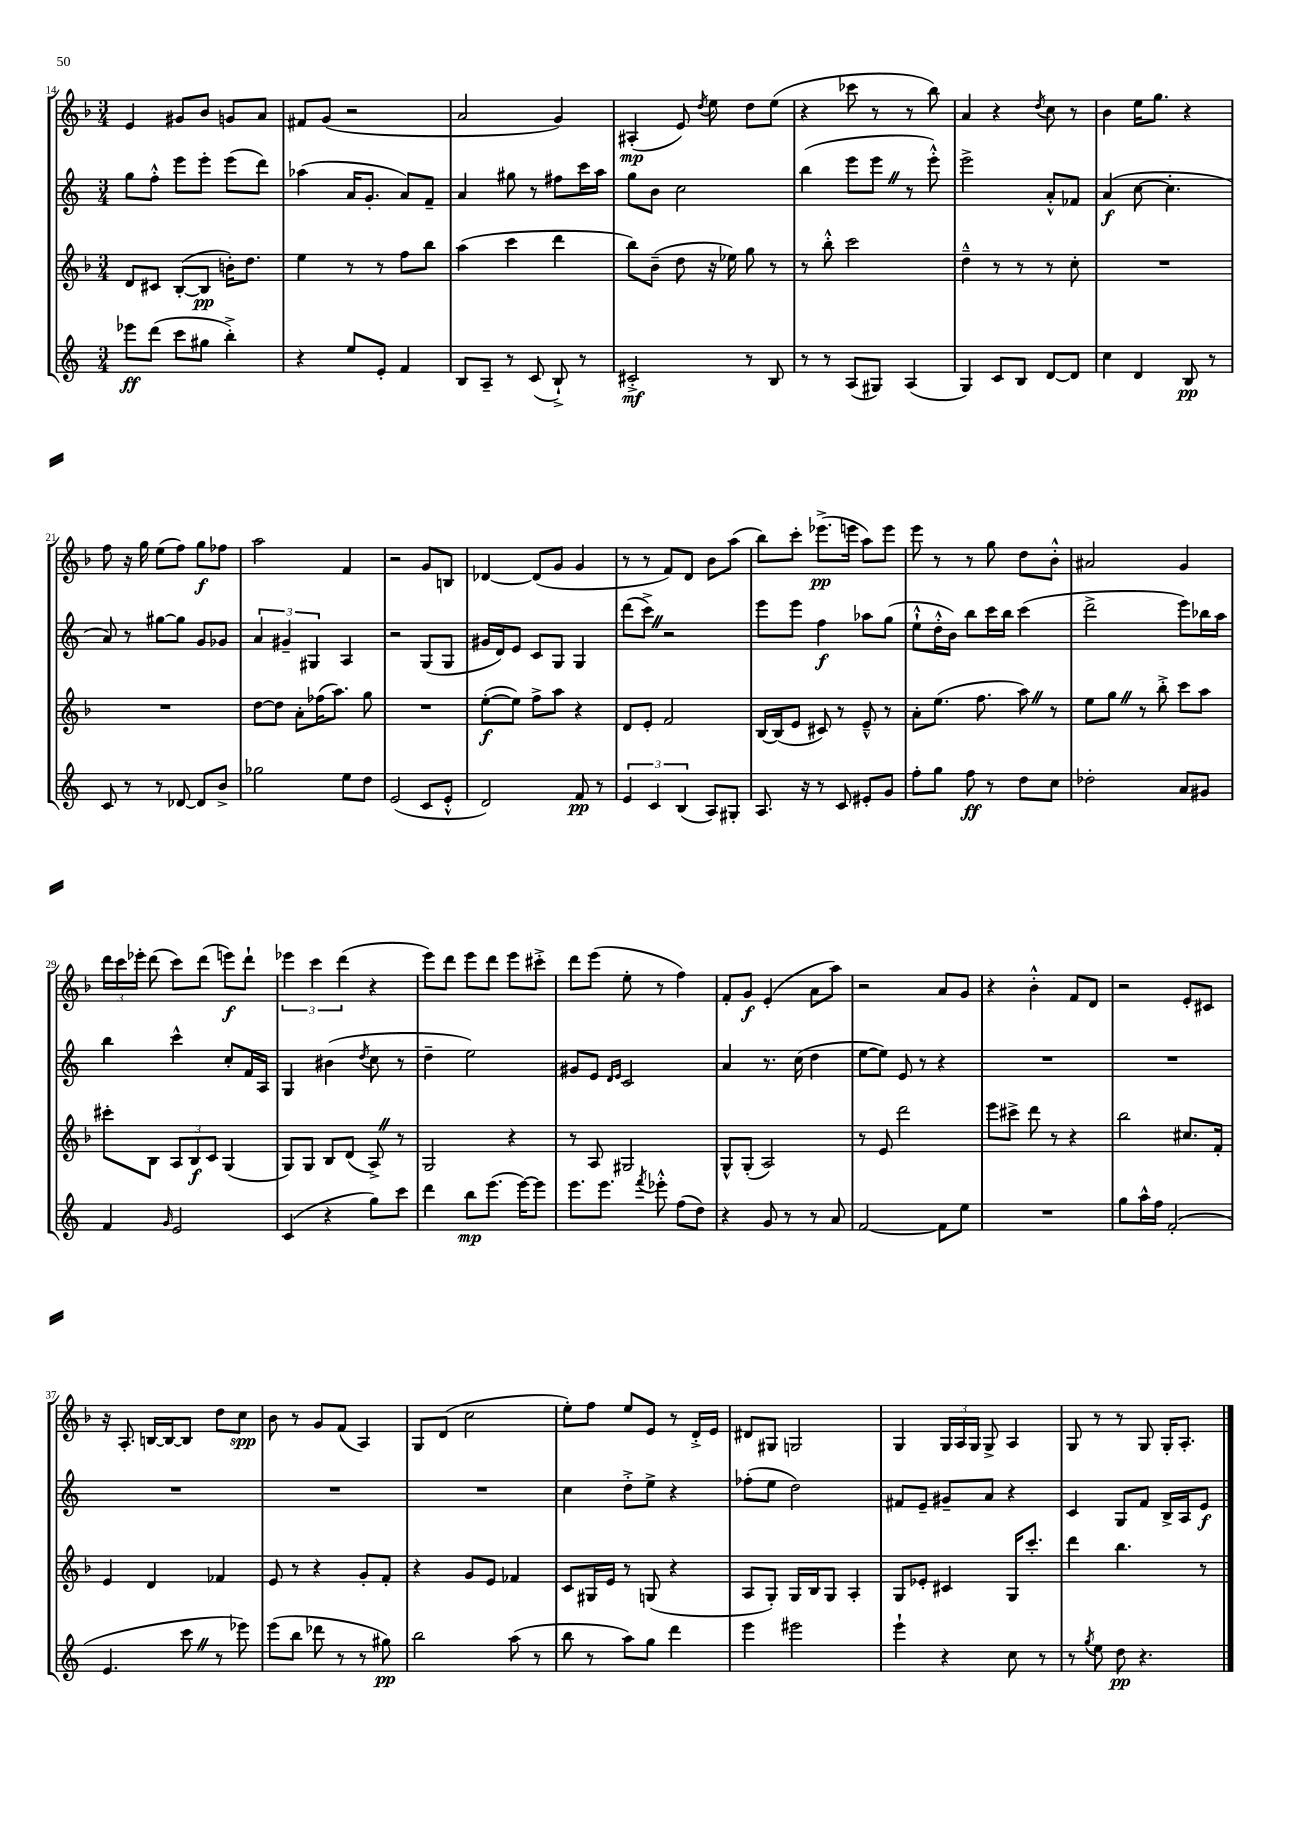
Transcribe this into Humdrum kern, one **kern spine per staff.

**kern	**kern	**kern	**kern
*staff4	*staff3	*staff2	*staff1
*clefG2	*clefG2	*clefG2	*clefG2
*k[]	*k[b-]	*k[]	*k[b-]
*M3/4	*M3/4	*M3/4	*M3/4
8eee-\L	8d/L	8gg\L	4e/
(8ddd\J	8c#/J	8ff'^^\J	.
8ccc\L	([8B-'/L	8eee\L	8g#/L
8gg#\J	8B-/]J	8eee'\J	8b-/J
4bb'^\)	16b'\LK)	(8eee\L	8g/L
.	8.dd\J	.	.
.	.	8ddd\J)	8a/J
=	=	=	=
4r	4ee\	(4aa-\	8f#/L
.	.	.	(8g/J
8ee/L	8r	16a/LK	2r
.	.	8.g'/J	.
8e'/J	8r	.	.
4f/	8ff\L	8a/L)	.
.	8bb-\J	8f~/J	.
=	=	=	=
8B/L	(4aa\	4a/	2a/
8A~/J	.	.	.
8r	4ccc\	8gg#\	.
(8c/	.	8r	.
8B`^/)	4ddd\	8ff#\L	4g/)
8r	.	16ccc\L	.
.	.	16aa\JJ	.
=	=	=	=
2c#'^/	8bb-\L)	8gg\L	(4A#'/
.	(8b-~\J	8b\J	.
.	8dd\	2cc\	8e/)
.	.	.	8qdd/
.	16r	.	8ee\
.	16ee-\)	.	.
8r	8gg\	.	8dd\L
8B/	8r	.	(8ee\J
=	=	=	=
8r	8r	(4bb\	4r
8r	8bb-'^^\	.	.
(8A/L	2ccc\	8eee\L	8ccc-\
8G#/J)	.	8eee\J	8r
(4A/	.	8r	8r
.	.	8eee'^^\)	8bb-\)
=	=	=	=
4G/)	4dd~^^\	2eee^\	4a/
8c/L	8r	.	4r
8B/J	8r	.	.
.	.	.	8qdd/
[8d/L	8r	8a'^^/L	8cc\
8d/]J	8cc'\	8f-/J	8r
=	=	=	=
4cc\	2.r	(4a/	4b-\
4d/	.	[8cc\	16ee\LK
.	.	.	8.gg\J
.	.	4.cc'\]	.
8B/	.	.	4r
8r	.	.	.
=	=	=	=
8c/	2.r	8a/)	8ff\
8r	.	8r	16r
.	.	.	16gg\
8r	.	[8gg#\L	(8ee\L
[8d-/	.	8gg#\]J	8ff\J)
8d-/]L	.	8g/L	8gg\L
8b^/J	.	8g-/J	8ff-\J
=	=	=	=
2gg-\	[8dd\L	6a/	2aa\
.	8dd\]J	.	.
.	.	6g#~/	.
.	8a'\L	.	.
.	.	6G#/	.
.	(16ff-\K	.	.
.	8.aa\J)	.	.
8ee\L	.	4A/	4f/
8dd\J	8gg\	.	.
=	=	=	=
(2e/	2.r	2r	2r
8c/L	.	(8G/L	8g/L
8e'^^/J	.	8G/J	8B/J
=	=	=	=
2d/)	([8ee'\L	16g#/LL	[4d-/
.	.	16d/J)	.
.	8ee\]J)	8e/J	.
.	8ff^\L	8c/L	(8d-/]L
.	8aa\J	8G/J	8g/J
8f/	4r	4G/	4g/
8r	.	.	.
=	=	=	=
6e/	8d/L	(8ddd\L	8r
.	8e'/J	8ccc^\J)	8r
6c/	.	.	.
.	2f/	2r	8f/L)
(6B/	.	.	.
.	.	.	8d/J
8A/L)	.	.	8b-\L
8G#'/J	.	.	(8aa\J
=	=	=	=
8.A/	[16B-/LL	8eee\L	8bb-\L)
.	(16B-/]J	.	.
.	8e/J	8eee\J	8ccc'\J
16r	.	.	.
8r	8c#/)	4ff\	(8.eee-^\L
8c/	8r	.	.
.	.	.	16eee\Jk
8e#'/L	8e~^^/	8aa-\L	8aa\L)
8g/J	8r	(8gg\J	8eee\J
=	=	=	=
8ff'\L	8a'\L	8ee`^^\L	8eee\
8gg\J	(8.ee\J	16dd'^^\L	8r
.	.	16b\JJ)	.
8ff\	.	8bb\L	8r
.	8.ff\	.	.
8r	.	16ccc\L	8gg\
.	.	16bb\JJ	.
8dd\L	8aa\)	(4ccc\	8dd\L
8cc\J	8r	.	8b-'^^\J
=	=	=	=
2dd-'\	8ee\L	2ddd^\	2a#/
.	8gg\J	.	.
.	8r	.	.
.	8bb-'^\	.	.
8a/L	8ccc\L	8eee\L)	4g/
8g#/J	8aa\J	16bb-\L	.
.	.	16aa\JJ	.
=	=	=	=
4f/	8ccc#'\L	4bb\	24ddd\LL
.	.	.	24ccc\
.	.	.	24eee-'\JJ
.	8B-\J	.	(8ddd\
16qqg/	.	.	.
2e/	12A/L	4ccc^^\	8ccc\L)
.	12B-/	.	.
.	.	.	(8ddd\J
.	12c/J	.	.
.	(4G/	8cc'/L	8eee\L)
.	.	16f/L	8ddd`\J
.	.	16A/JJ	.
=	=	=	=
(4c/	8G/L)	4G/	6eee-\
.	8G/J	.	.
.	.	.	6ccc\
4r	8B-/L	(4b#\	.
.	.	.	(6ddd\
.	(8d/J	.	.
.	.	8qdd/	.
8gg\L)	8A^/)	8cc\	4r
8ccc\J	8r	8r	.
=	=	=	=
4ddd\	2G/	4dd~\	8eee\L)
.	.	.	8ddd\J
8bb\L	.	2ee\)	8eee\L
(8.eee\J	.	.	8ddd\J
.	4r	.	8eee\L
[16eee\LK)	.	.	.
8eee\]J	.	.	8ccc#'^\J
=	=	=	=
8.eee\L	8r	8g#/L	8ddd\L
.	8A/	8e/J	(8eee\J
8.eee\J	.	.	.
.	.	16qqd/LL	.
.	.	16qqe/JJ	.
.	2G#/	2c/	8ee'\
8qfff/	.	.	.
8eee-'^^\	.	.	8r
(8ff\L	.	.	4ff\)
8dd\J)	.	.	.
=	=	=	=
4r	8G^^/L	4a/	8f'/L
.	(8G'/J	.	8g/J
8g/	2A/)	8.r	(4e'/
8r	.	.	.
.	.	(16cc\	.
8r	.	4dd\	8a\L
8a/	.	.	8aa\J)
=	=	=	=
[2f/	8r	[8ee\L	2r
.	8e/	8ee\]J)	.
.	2ddd\	8e/	.
.	.	8r	.
8f\]L	.	4r	8a/L
8ee\J	.	.	8g/J
=	=	=	=
2.r	8eee\L	2.r	4r
.	8ccc#^\J	.	.
.	8ddd\	.	4b-'^^\
.	8r	.	.
.	4r	.	8f/L
.	.	.	8d/J
=	=	=	=
8gg\L	2bb-\	2.r	2r
16aa^^\L	.	.	.
16ff\JJ	.	.	.
(2f'/	.	.	.
.	8.cc#/L	.	8e'/L
.	.	.	8c#/J
.	16f'/Jk	.	.
=	=	=	=
4.e/	4e/	2.r	16r
.	.	.	8.A'/
.	4d/	.	[16B/LL
.	.	.	16B/_J
8ccc\	.	.	8B/]J
8r	4f-/	.	8dd\L
8eee-\)	.	.	8cc\J
=	=	=	=
(8eee\L	8e/	2.r	8b-\
8bb\J	8r	.	8r
8ddd-\	4r	.	8g/L
8r	.	.	(8f/J
8r	8g'/L	.	4A/)
8gg#\)	8f'/J	.	.
=	=	=	=
2bb\	4r	2.r	8G/L
.	.	.	(8d/J
.	8g/L	.	2cc\
.	8e/J	.	.
(8aa\	4f-/	.	.
8r	.	.	.
=	=	=	=
8bb\	8c/L	4cc\	8ee'\L)
8r	16G#/L	.	8ff\J
.	16e/JJ	.	.
8aa\L)	8r	8dd'^\L	8ee/L
8gg\J	(8G/	8ee^\J	8e/J
4ddd\	4r	4r	8r
.	.	.	16d'^/LL
.	.	.	16e/JJ
=	=	=	=
4eee\	8A/L	(8ff-'\L	8d#/L
.	8G'/J)	8ee\J	8G#/J
2eee#\	16G/LL	2dd\)	2G/
.	16B-/J	.	.
.	8G/J	.	.
.	4A'/	.	.
=	=	=	=
4eee`\	8G/L	8f#/L	4G/
.	8e-'/J	8e~/J	.
4r	4c#/	8g#~/L	24G/LL
.	.	.	24A/
.	.	.	24G/JJ
.	.	8a/J	8G^/
8cc\	16G/LK	4r	4A/
.	8.ccc'/J	.	.
8r	.	.	.
=	=	=	=
8r	4ddd\	4c/	8G/
8qgg/	.	.	.
8ee\	.	.	8r
8dd\	4.bb-\	8G/L	8r
4.r	.	8f/J	8G/
.	.	16B^/LL	16G'/LK
.	.	16A/J	8.A'/J
.	8r	8e/J	.
==	==	==	==
*-	*-	*-	*-
